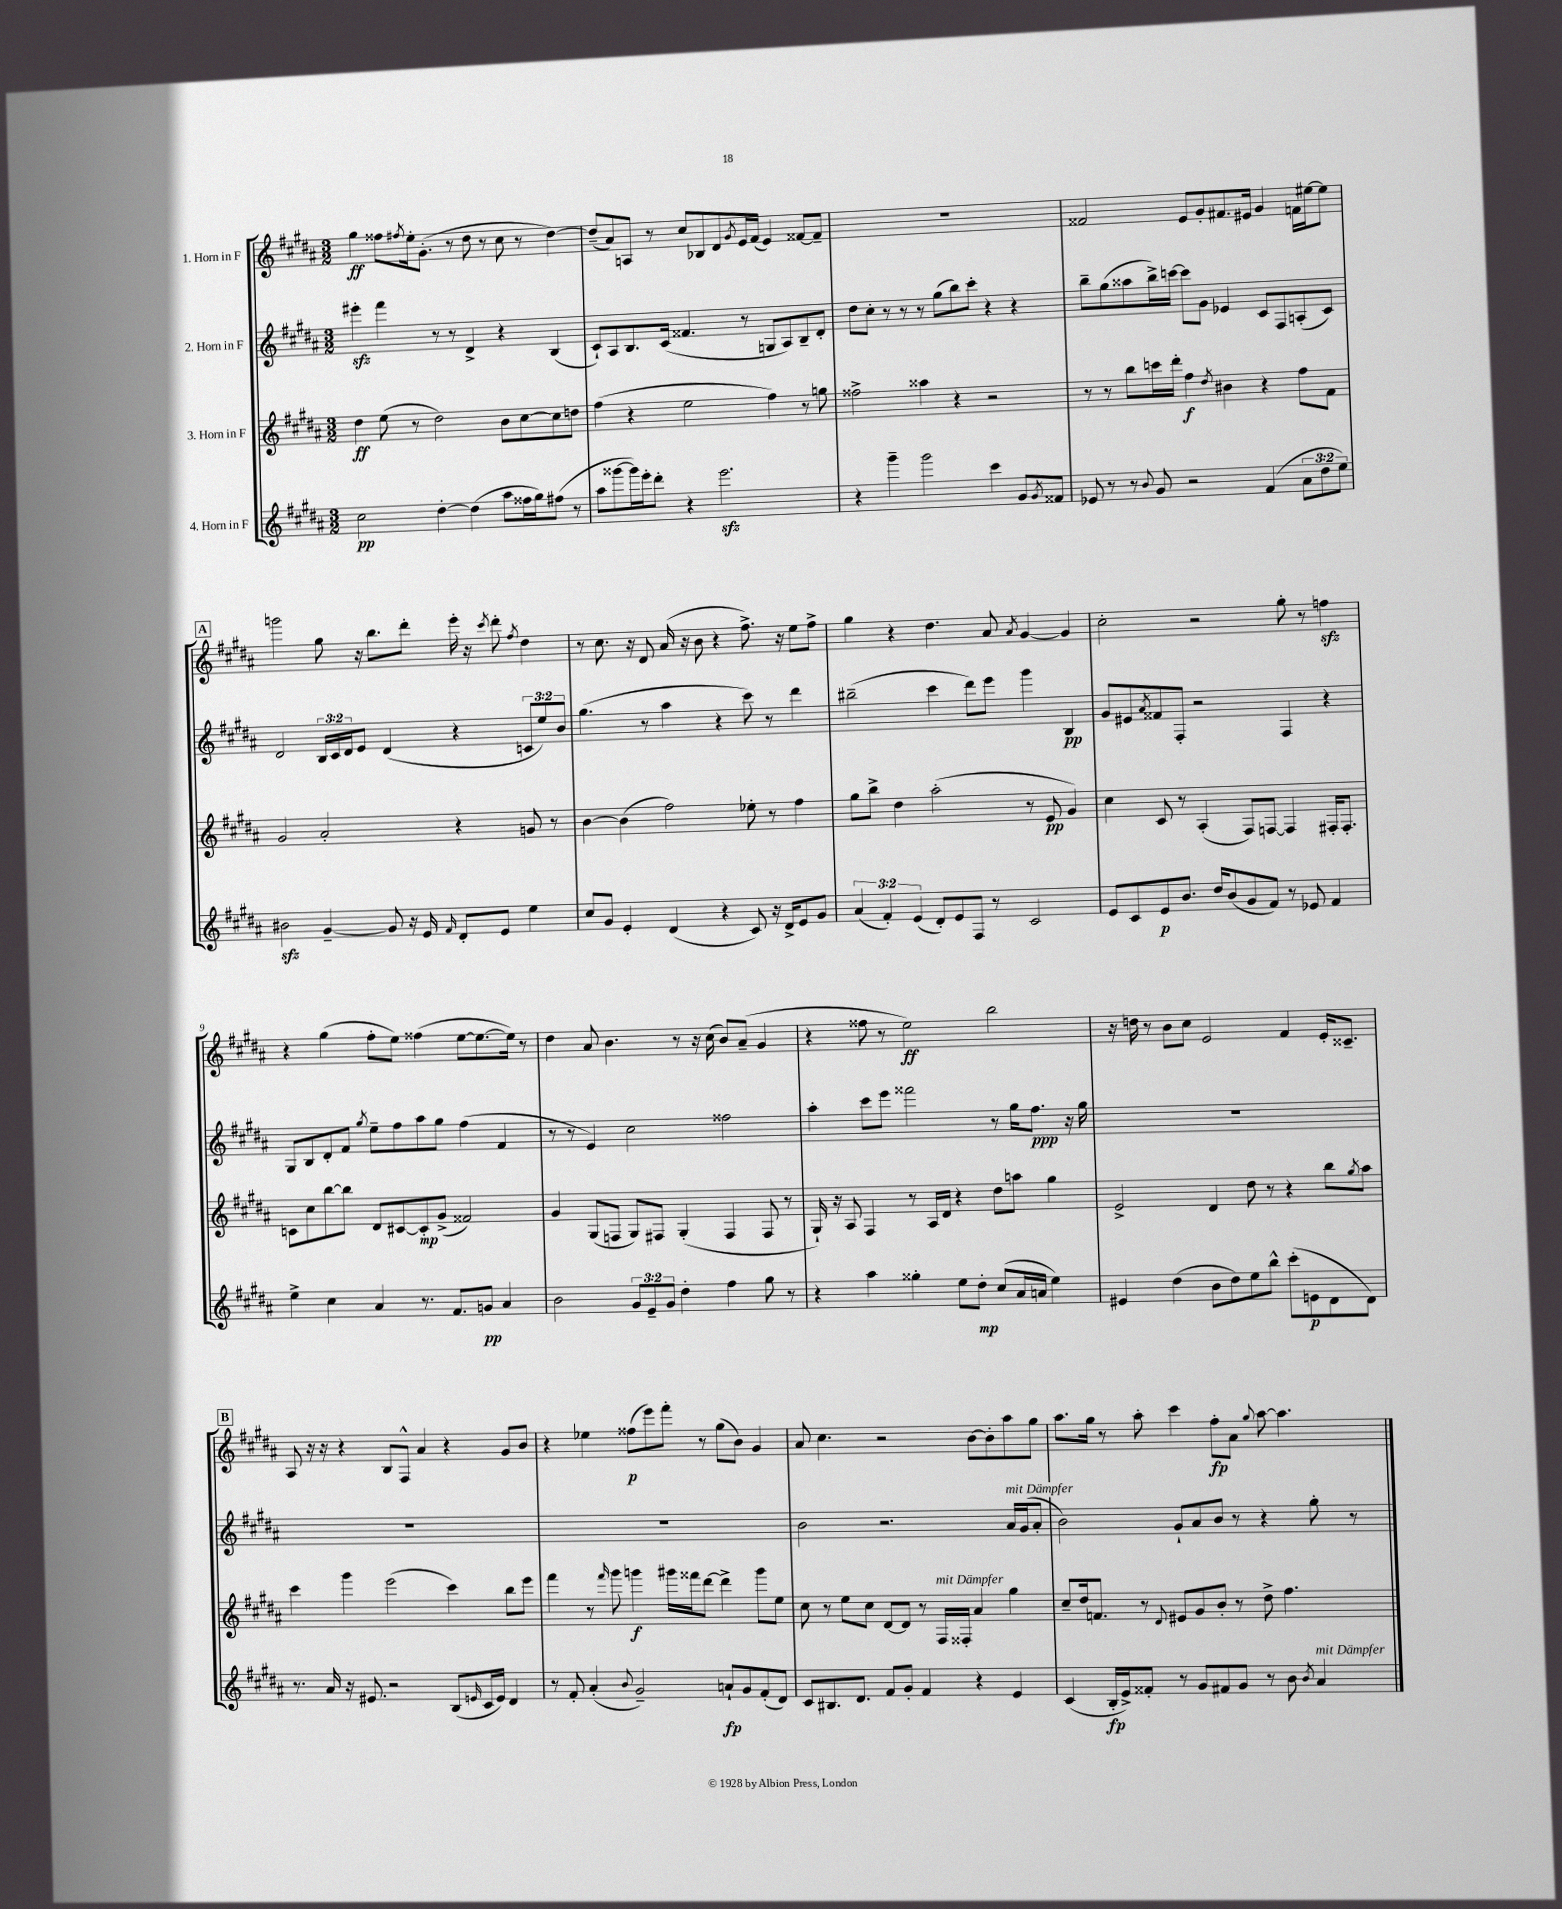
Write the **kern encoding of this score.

**kern	**dynam	**kern	**dynam	**kern	**dynam	**kern	**dynam
*part4	*part4	*part3	*part3	*part2	*part2	*part1	*part1
*staff4	*staff4	*staff3	*staff3	*staff2	*staff2	*staff1	*staff1
*I"4. Horn in F	*	*I"3. Horn in F	*	*I"2. Horn in F	*	*I"1. Horn in F	*
*clefG2	*	*clefG2	*	*clefG2	*	*clefG2	*
*k[f#c#g#d#a#]	*	*k[f#c#g#d#a#]	*	*k[f#c#g#d#a#]	*	*k[f#c#g#d#a#]	*
*M3/2	*	*M3/2	*	*M3/2	*	*M3/2	*
=1	=1	=1	=1	=1	=1	=1	=1
2cc#\	pp	4dd#\	ff	4eee#Xzz'\	.	4gg#\	ff
.	.	(8ee\	.	4fff#\	.	8ff##X\L	.
.	.	.	.	.	.	8qff#X/	.
.	.	8r	.	.	.	16ee'\k	.
.	.	.	.	.	.	(8.g#'\J	.
[4dd#'\	.	2dd#\)	.	8r	.	.	.
.	.	.	.	8r	.	8r	.
(4dd#\]	.	.	.	4d#^/	.	8dd#\	.
.	.	.	.	.	.	8r	.
8aa#\L	.	8b\L	.	4r	.	8cc#\	.
16ff##X\L	.	[8cc#\	.	.	.	8r	.
16gg#\J)	.	.	.	.	.	.	.
(8ff#X\J	.	8cc#\]	.	(4B/	.	[4dd#\)	.
8r	.	8ddn\J	.	.	.	.	.
=2	=2	=2	=2	=2	=2	=2	=2
8aa#\L	.	(4ff#\	.	8c#`/L)	.	(8dd#~/L]	.
[8ggg##X\	.	.	.	8A#/	.	8a#/)	.
16ggg##\L])	.	4r	.	8.B/	.	8An/J	.
16eee'\J	.	.	.	.	.	.	.
8ddd#'\J	.	.	.	.	.	8r	.
.	.	.	.	(16c#/Jk	.	.	.
4r	.	2ee\	.	4.f##X/	.	8cc#/L	.
.	.	.	.	.	.	8B-X/	.
2.eeezz\	.	.	.	.	.	8d#/	.
.	.	.	.	.	.	8qg#/	.
.	.	.	.	8r	.	16e/L	.
.	.	.	.	.	.	(16f#/JJ	.
.	.	4ff#\)	.	8Gn/L	.	4e/)	.
.	.	.	.	8A#/)	.	.	.
.	.	8r	.	8B~/	.	[8f##X/L	.
.	.	8ggn\	.	8d#'/J	.	8f##~/J]	.
=3	=3	=3	=3	=3	=3	=3	=3
4r	.	2ff##X^\	.	8dd#\L	.	1.r	.
.	.	.	.	8cc#'\J	.	.	.
4ggg#~\	.	.	.	8r	.	.	.
.	.	.	.	8r	.	.	.
2ggg#\	.	4aa##X\	.	8r	.	.	.
.	.	.	.	(8gg#\L	.	.	.
.	.	4r	.	8bb\)	.	.	.
.	.	.	.	8ccc#'\J	.	.	.
4ccc#\	.	2r	.	4r	.	.	.
8g#/L	.	.	.	4r	.	.	.
8qg#/	.	.	.	.	.	.	.
8f##X/J	.	.	.	.	.	.	.
=4	=4	=4	=4	=4	=4	=4	=4
8e-X/	.	8r	.	8bb~\L	.	2f##X/	.
8r	.	8r	.	(8gg#\	.	.	.
8r	.	8bb\L	.	8aa##X\	.	.	.
8qqb/	.	.	.	.	.	.	.
8g#/	.	16cccn\L	.	16bb^\L)	.	.	.
.	.	16ddd#'\JJ	.	[16cccn\JJ	.	.	.
2r	.	4ff#\	f	8ccc\L]	.	8e/L	.
.	.	.	.	8g#\J	.	8g#'/	.
.	.	8qdd#/	.	.	.	.	.
.	.	4b#X\	.	4e-X/	.	8.f#X/	.
.	.	.	.	.	.	16e#X/Jk	.
(4f#/	.	4r	.	8c#/L	.	4g#/	.
.	.	.	.	8F#/	.	.	.
12a#\L	.	8ff#\L	.	(8An'/	.	16fn\LL	.
.	.	.	.	.	.	[16ee#X\J	.
12dd#\	.	.	.	.	.	.	.
.	.	8f#\J	.	8c#/J)	.	8ee#\J]	.
12ee\J)	.	.	.	.	.	.	.
!!LO:LB:g=z
!!LO:REH:place=s1:t=A
=5	=5	=5	=5	=5	=5	=5	=5
2b#Xzz\	.	2g#/	.	2d#/	.	2gggn\	.
[4g#~/	.	2a#'/	.	24B/LL	.	8gg#\	.
.	.	.	.	24c#/	.	.	.
.	.	.	.	24d#/J	.	.	.
.	.	.	.	8e/J	.	16r	.
.	.	.	.	.	.	8.bb\L	.
8g#/]	.	.	.	(4d#/	.	.	.
16r	.	.	.	.	.	8ddd#'\J	.
16e/	.	.	.	.	.	.	.
16qqf#/	.	.	.	.	.	.	.
8d#'/L	.	4r	.	4r	.	16eee'\	.
.	.	.	.	.	.	16r	.
.	.	.	.	.	.	8qccc#/	.
8e/J	.	.	.	.	.	8ddd#'\	.
.	.	.	.	.	.	8qff#/	.
4ee\	.	8gn/	.	12cn/L	.	4dd#\	.
.	.	.	.	12ee/)	.	.	.
.	.	8r	.	.	.	.	.
.	.	.	.	12b/J	.	.	.
=6	=6	=6	=6	=6	=6	=6	=6
8cc#/L	.	[4b\	.	(4.gg#\	.	8r	.
8g#/J	.	.	.	.	.	8.cc#\	.
4e'/	.	(4b\]	.	.	.	.	.
.	.	.	.	.	.	16r	.
.	.	.	.	8r	.	8d#/	.
(4d#/	.	2ff#\)	.	4aa#\	.	(16a#/	.
.	.	.	.	.	.	16r	.
.	.	.	.	.	.	8b\	.
4r	.	.	.	4r	.	4r	.
8c#/)	.	8ee-X'\	.	8ccc#\)	.	8.ff#^\)	.
16r	.	8r	.	8r	.	.	.
16d#^/KL	.	.	.	.	.	16r	.
8e/	.	4ff#\	.	4ddd#\	.	8ee\L	.
8g#/J	.	.	.	.	.	8ff#^\J	.
=7	=7	=7	=7	=7	=7	=7	=7
(6a#/	.	8gg#\L	.	(2bb#X~\	.	4gg#\	.
.	.	8bb^\J	.	.	.	.	.
6f#'/)	.	.	.	.	.	.	.
.	.	4dd#\	.	.	.	4r	.
(6e/	.	.	.	.	.	.	.
8d#'/L)	.	(2aa#'\	.	4ccc#\	.	4.dd#\	.
8e/	.	.	.	.	.	.	.
8F#/J	.	.	.	8ddd#\L)	.	.	.
8r	.	.	.	8eee\J	.	8a#/	.
.	.	.	.	.	.	8qa#/	.
2c#/	.	8r	.	4ggg#\	.	[4g#/	.
.	.	8e/	pp	.	.	.	.
.	.	4g#/)	.	4B/	pp	4g#/]	.
=8	=8	=8	=8	=8	=8	=8	=8
8e/L	.	4cc#\	.	8g#/L	.	2cc#'\	.
8c#/	.	.	.	8e#X/	.	.	.
.	.	.	.	8qa#/	.	.	.
8e/	p	8c#/	.	8f##X/	.	.	.
8.b/J	.	8r	.	8F#'/J	.	.	.
.	.	(4A#'/	.	2r	.	2r	.
16dd#/KL	.	.	.	.	.	.	.
(8b/	.	.	.	.	.	.	.
8g#/	.	8F#/L)	.	.	.	.	.
8f#/J)	.	[8Fn/J	.	.	.	.	.
8r	.	4F/]	.	4F#/	.	8gg#'\	.
8e-X/	.	.	.	.	.	8r	.
4f#/	.	16F#X'/KL	.	4r	.	4ffnzz\	.
.	.	8.F#'/J	.	.	.	.	.
!!LO:LB:g=z
=9	=9	=9	=9	=9	=9	=9	=9
4ee^\	.	8cn\L	.	8G#/L	.	4r	.
.	.	8cc#\	.	8B/	.	.	.
4cc#\	.	[8bb\	.	8d#'/	.	(4gg#\	.
.	.	8bb\J]	.	8f#/J	.	.	.
.	.	.	.	8qgg#/	.	.	.
4a#/	.	8d#/L	.	8ee~\L	.	8ff#'\L	.
.	.	[8c#X/	.	8ff#\	.	8ee\J)	.
8.r	.	8c#'/]	mp	8aa#\	.	(4ff##X\	.
.	.	(8g#^/J	.	8gg#\J	.	.	.
8.f#/L	.	.	.	.	.	.	.
.	.	2f##X/)	.	(4ff#\	.	[8ee\L	.
8gn/J	pp	.	.	.	.	8.ee\_	.
4a#/	.	.	.	4f#/	.	.	.
.	.	.	.	.	.	16ee\Jk])	.
.	.	.	.	.	.	8r	.
=10	=10	=10	=10	=10	=10	=10	=10
2b\	.	4g#/	.	8r	.	4dd#\	.
.	.	.	.	8r	.	.	.
.	.	(8G#/L	.	4e/)	.	8a#/	.
.	.	8Fn/J	.	.	.	4.b\	.
12g#/L	.	8G#/L)	.	2cc#\	.	.	.
12e~/	.	.	.	.	.	.	.
.	.	8F#X/J	.	.	.	.	.
12g#/J	.	.	.	.	.	.	.
4dd#'\	.	(4G#'/	.	.	.	8r	.
.	.	.	.	.	.	16r	.
.	.	.	.	.	.	(16cc#\	.
4ff#\	.	4F#/	.	2ff##X\	.	8b/L)	.
.	.	.	.	.	.	(8a#~/J	.
8gg#\	.	8F#/	.	.	.	4g#/	.
8r	.	8r	.	.	.	.	.
=11	=11	=11	=11	=11	=11	=11	=11
4r	.	16G#`/)	.	4aa#'\	.	4r	.
.	.	16r	.	.	.	.	.
.	.	8A#/	.	.	.	.	.
4aa#\	.	4F#/	.	8ccc#\L	.	8ff##X\	.
.	.	.	.	8eee\J	.	8r	.
4gg##X'\	.	8r	.	2fff##X\	.	2ee\)	ff
.	.	16A#/LL	.	.	.	.	.
.	.	16d#/JJ	.	.	.	.	.
8ee\L	.	4r	.	.	.	.	.
8dd#'\J	mp	.	.	.	.	.	.
(8cc#/L	.	8dd#\L	.	8r	.	2bb\	.
16a#/L	.	8aan\J	.	16gg#\KL	.	.	.
16an/JJ	.	.	.	8.ff#\J	ppp	.	.
4ee\)	.	4gg#\	.	.	.	.	.
.	.	.	.	16r	.	.	.
.	.	.	.	16gg#\	.	.	.
=12	=12	=12	=12	=12	=12	=12	=12
4e#X/	.	2e^/	.	1.r	.	16r	.
.	.	.	.	.	.	16ddn\	.
.	.	.	.	.	.	8r	.
(4dd#\	.	.	.	.	.	8b\L	.
.	.	.	.	.	.	8cc#\J	.
8b\L	.	4d#/	.	.	.	2e/	.
8dd#\)	.	.	.	.	.	.	.
8ee\	.	8dd#\	.	.	.	.	.
8bb^^\J	.	8r	.	.	.	.	.
(8ccc#'\L	.	4r	.	.	.	4f#/	.
8en\	p	.	.	.	.	.	.
8d#\	.	8bb\L	.	.	.	16e'/KL	.
.	.	.	.	.	.	8.c##X~/J	.
.	.	8qgg#/	.	.	.	.	.
8d#\J)	.	8aa#\J	.	.	.	.	.
!!LO:LB:g=z
!!LO:REH:place=s1:t=B
=13	=13	=13	=13	=13	=13	=13	=13
8.r	.	4ccc#\	.	1.r	.	8A#/	.
.	.	.	.	.	.	16r	.
16a#/	.	.	.	.	.	16r	.
16r	.	4ggg#\	.	.	.	4r	.
8.e#X/	.	.	.	.	.	.	.
2r	.	(2eee\	.	.	.	8B/L	.
.	.	.	.	.	.	8F#^^/J	.
.	.	.	.	.	.	4a#/	.
(8B/L	.	4ccc#\)	.	.	.	4r	.
16qqen/	.	.	.	.	.	.	.
16c#/L	.	.	.	.	.	.	.
16e/JJ)	.	.	.	.	.	.	.
4d#/	.	8bb\L	.	.	.	8g#/L	.
.	.	8eee\J	.	.	.	8b/J	.
=14	=14	=14	=14	=14	=14	=14	=14
8r	.	4fff#\	.	1.r	.	4r	.
8f#'/	.	.	.	.	.	.	.
(4a#'/	.	8r	.	.	.	4ee-X\	.
.	.	16qqfff#/	.	.	.	.	.
.	.	8ggg#\	.	.	.	.	.
8qqb/	.	.	.	.	.	.	.
2g#~/)	.	4gggn\	f	.	.	(8ff##X\L	p
.	.	.	.	.	.	8eee\)	.
.	.	16ggg#X\LL	.	.	.	8fff#'\J	.
.	.	16fff##X\J	.	.	.	.	.
.	.	[8ddd#\J	.	.	.	8r	.
8an`/L	fp	4ddd#^\]	.	.	.	(8gg#\L	.
8g#/	.	.	.	.	.	8b\J)	.
(8f#'/	.	8ggg#\L	.	.	.	4g#/	.
8d#/J)	.	8ee\J	.	.	.	.	.
=15	=15	=15	=15	=15	=15	=15	=15
8c#/L	.	8cc#\	.	2b\	.	8a#/	.
8.B#X/	.	8r	.	.	.	4.cc#\	.
.	.	8ee\L	.	.	.	.	.
8.d#/J	.	.	.	.	.	.	.
.	.	8cc#\J	.	.	.	.	.
8f#/L	.	[8d#/L	.	2.r	.	2r	.
8g#'/J	.	8d#/J]	.	.	.	.	.
4f#/	.	8r	.	.	.	.	.
!	!	!LO:TX:a:i:t=mit Dämpfer	!	!	!	!	!
.	.	16F#/LL	.	.	.	.	.
.	.	16F##X'/JJ	.	.	.	.	.
4r	.	4a#/	.	.	.	[8b\L	.
.	.	.	.	.	.	8b'\]	.
!	!	!	!	!LO:TX:a:i:t=mit Dämpfer	!	!	!
4e/	.	4gg#\	.	16a#/LL	.	8aa#\	.
.	.	.	.	(16g#/J	.	.	.
.	.	.	.	8a#'/J	.	8gg#\J	.
=16	=16	=16	=16	=16	=16	=16	=16
(4c#/	.	8cc#~/L	.	2b\)	.	8.aa#\L	.
.	.	16dd#/k	.	.	.	.	.
.	.	8.fn/J	.	.	.	16gg#\Jk	.
16B'/LL	fp	.	.	.	.	8r	.
16e^/J)	.	.	.	.	.	.	.
8f##X'/J	.	8r	.	.	.	8aa#'\	.
.	.	8qqd#/	.	.	.	.	.
8r	.	8e#X/L	.	8g#`/L	.	4ccc#\	.
8g#/L	.	8g#/	.	8a#/	.	.	.
8f#X/	.	8b'/J	.	8b/J	.	8ff#'\L	fp
8g#/J	.	8r	.	8r	.	8a#\J	.
.	.	.	.	.	.	8qqgg#/	.
8r	.	8dd#^\	.	4r	.	[8aa#\	.
8b\	.	4.ff#\	.	.	.	4.aa#\]	.
8qb/	.	.	.	.	.	.	.
!LO:TX:a:i:t=mit Dämpfer	!	!	!	!	!	!	!
4a#/	.	.	.	8gg#'\	.	.	.
.	.	.	.	8r	.	.	.
==	==	==	==	==	==	==	==
*-	*-	*-	*-	*-	*-	*-	*-
